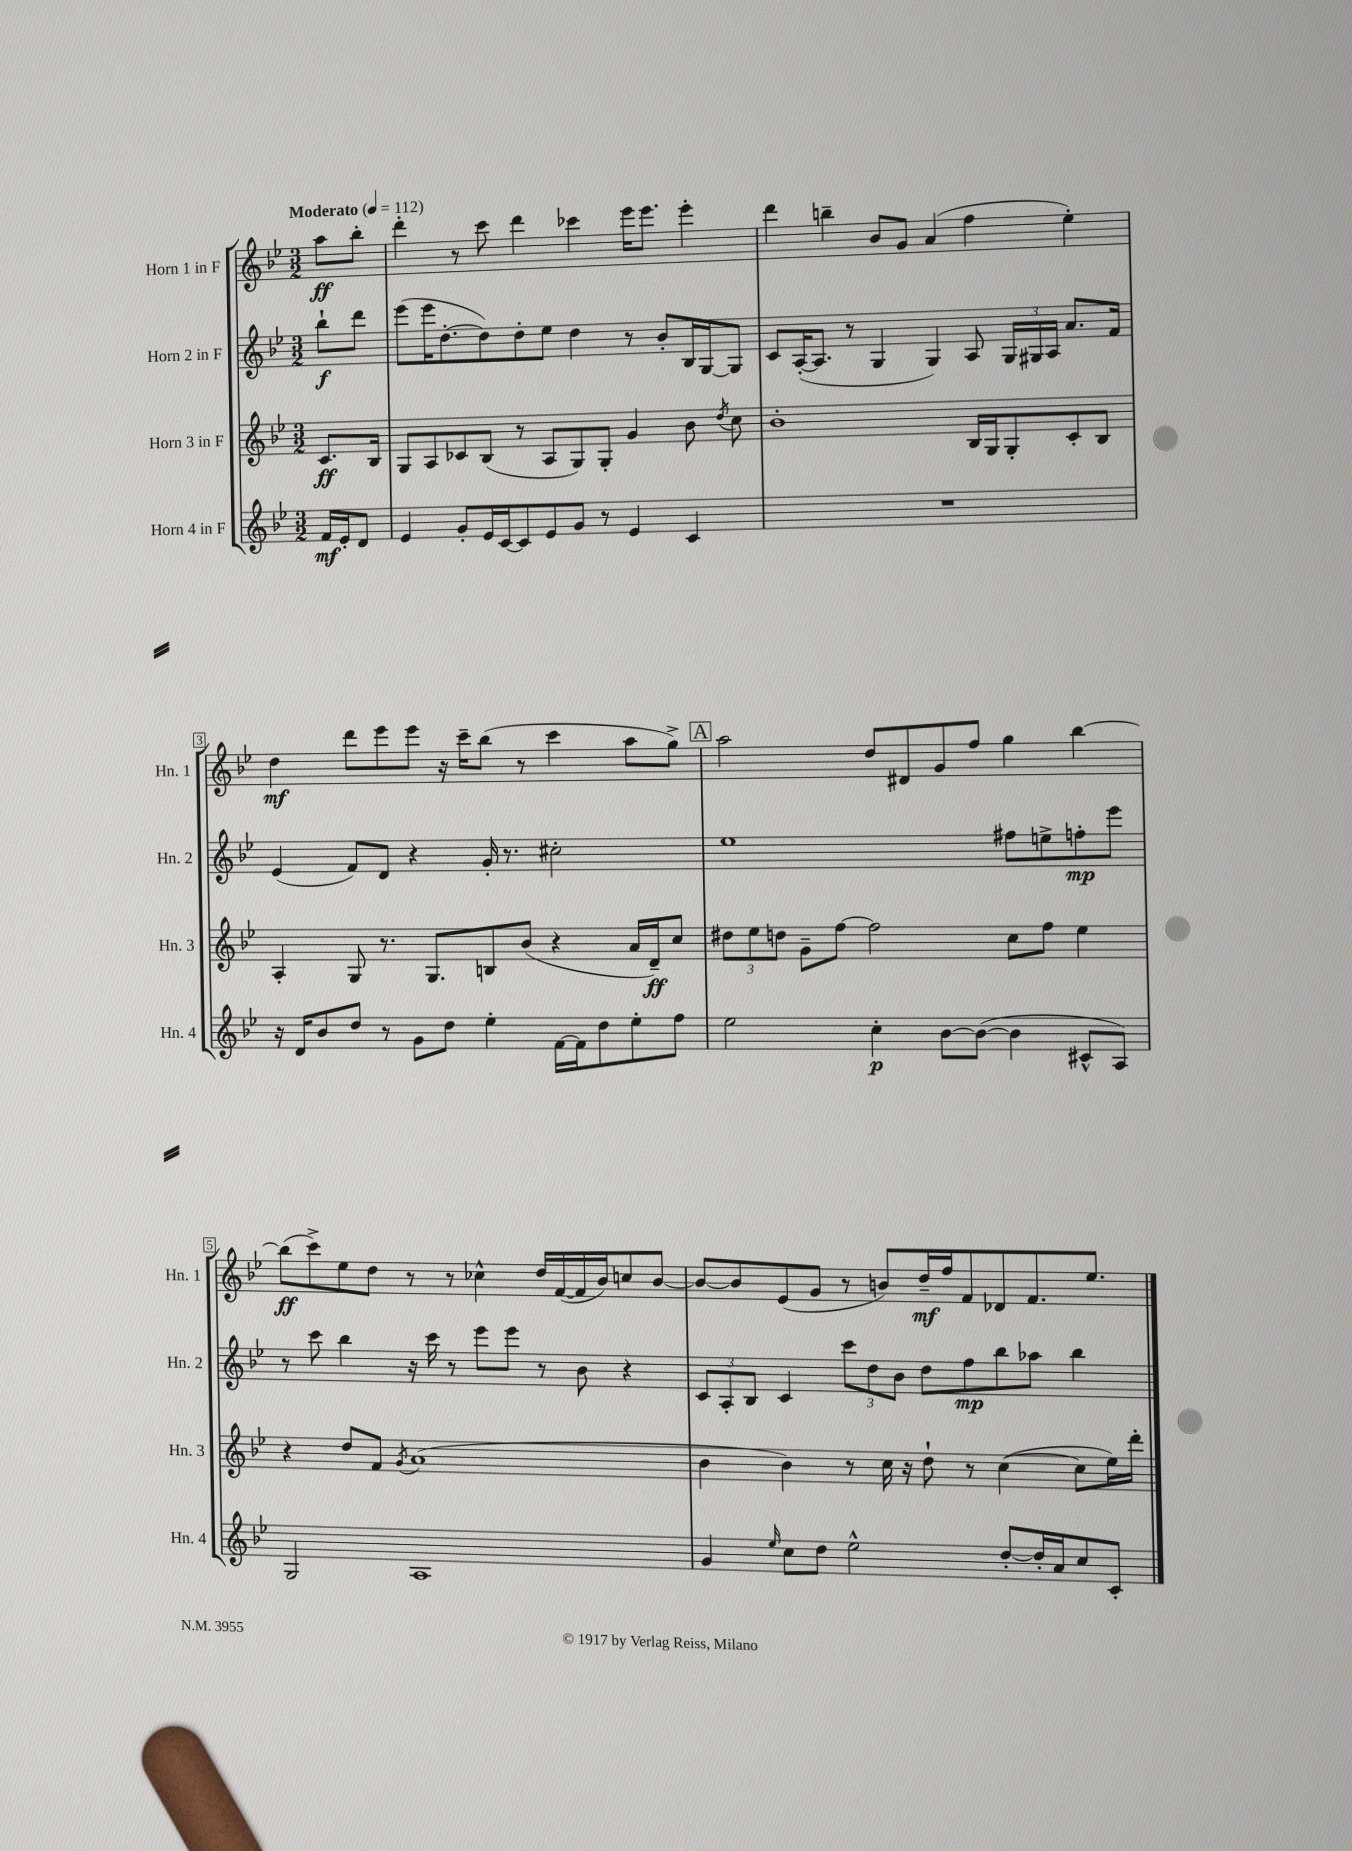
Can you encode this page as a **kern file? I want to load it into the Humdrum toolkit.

**kern	**dynam	**kern	**dynam	**kern	**dynam	**kern	**dynam
*part4	*part4	*part3	*part3	*part2	*part2	*part1	*part1
*staff4	*staff4	*staff3	*staff3	*staff2	*staff2	*staff1	*staff1
*I"Horn 4 in F	*	*I"Horn 3 in F	*	*I"Horn 2 in F	*	*I"Horn 1 in F	*
*I'Hn. 4	*	*I'Hn. 3	*	*I'Hn. 2	*	*I'Hn. 1	*
*clefG2	*	*clefG2	*	*clefG2	*	*clefG2	*
*k[b-e-]	*	*k[b-e-]	*	*k[b-e-]	*	*k[b-e-]	*
*M3/2	*	*M3/2	*	*M3/2	*	*M3/2	*
*MM112	*	*MM112	*	*MM112	*	*MM112	*
=	=	=	=	=	=	=	=
!	!	!	!	!	!	!LO:TX:a:B:t=Moderato	!
16f/LL	mf	8.c/L	ff	8bb-`\L	f	8aa\L	ff
16e-'/J	.	.	.	.	.	.	.
8d/J	.	.	.	8ddd\J	.	8bb-'\J	.
.	.	16B-/Jk	.	.	.	.	.
=1	=1	=1	=1	=1	=1	=1	=1
4e-/	.	8G/L	.	(8eee-\L	.	4ddd'\	.
.	.	8A/	.	16eee-\K	.	.	.
.	.	.	.	[8.dd'\	.	.	.
8g'/L	.	8c-X/	.	.	.	8r	.
16e-/L	.	(8B-/J	.	8dd\])	.	8ccc\	.
[16c/J	.	.	.	.	.	.	.
8c/]	.	8r	.	8dd'\	.	4ddd\	.
8e-/	.	8A/L	.	8ee-\J	.	.	.
8g/J	.	8G/)	.	4dd\	.	4ccc-X\	.
8r	.	8G'/J	.	.	.	.	.
4e-/	.	4g/	.	8r	.	16eee-\KL	.
.	.	.	.	.	.	8.eee-\J	.
.	.	.	.	8b-'/L	.	.	.
4c/	.	8b-\	.	16B-/L	.	4eee-'\	.
.	.	.	.	[16G/J	.	.	.
.	.	8qdd/	.	.	.	.	.
.	.	8cc\	.	8G/J]	.	.	.
=2	=2	=2	=2	=2	=2	=2	=2
1.r	.	1b-'	.	8c/L	.	4ddd\	.
.	.	.	.	([16A'/K	.	.	.
.	.	.	.	8.A/J]	.	.	.
.	.	.	.	.	.	4bbn~\	.
.	.	.	.	8r	.	.	.
.	.	.	.	4G/	.	8b-/L	.
.	.	.	.	.	.	8g/J	.
.	.	.	.	4G/)	.	(4a/	.
.	.	16B-/LL	.	8A/	.	4ff\	.
.	.	16G/J	.	.	.	.	.
.	.	8G'/	.	24G/LL	.	.	.
.	.	.	.	24G#X/	.	.	.
.	.	.	.	24A/JJ	.	.	.
.	.	8c'/	.	8.a/L	.	4ee-'\)	.
.	.	8B-/J	.	.	.	.	.
.	.	.	.	16f/Jk	.	.	.
!!LO:LB:g=z
=3	=3	=3	=3	=3	=3	=3	=3
16r	.	4A'/	.	(4e-/	.	4dd\	mf
16d/KL	.	.	.	.	.	.	.
8b-/	.	.	.	.	.	.	.
8dd/J	.	8G/	.	8f/L)	.	8ddd\L	.
8r	.	8.r	.	8d/J	.	8eee-\	.
8g\L	.	.	.	4r	.	8eee-\J	.
.	.	8.G/L	.	.	.	.	.
8dd\J	.	.	.	.	.	16r	.
.	.	.	.	.	.	16ccc~\KL	.
4ee-'\	.	8Bn/	.	16g'/	.	(8bb-\J	.
.	.	.	.	8.r	.	.	.
.	.	(8b-/J	.	.	.	8r	.
[16f\LL	.	4r	.	2cc#X'\	.	4ccc\	.
16f\J]	.	.	.	.	.	.	.
8dd\	.	.	.	.	.	.	.
8ee-'\	.	16a/LL	.	.	.	8aa\L	.
.	.	16d~/J)	ff	.	.	.	.
8ff\J	.	8cc/J	.	.	.	8gg^\J)	.
!!LO:REH:place=s1:t=A
=4	=4	=4	=4	=4	=4	=4	=4
2ee-\	.	12dd#X\L	.	1ee-	.	2aa\	.
.	.	12ee-\	.	.	.	.	.
.	.	12ddn\J	.	.	.	.	.
.	.	8g~\L	.	.	.	.	.
.	.	[8ff\J	.	.	.	.	.
4cc'\	p	2ff\]	.	.	.	8dd/L	.
.	.	.	.	.	.	8d#X/	.
[8b-\L	.	.	.	.	.	8g/	.
(8b-\J_	.	.	.	.	.	8ff/J	.
4b-\]	.	8cc\L	.	8ff#X\L	.	4gg\	.
.	.	8ff\J	.	8een^\	.	.	.
8c#X^^/L	.	4ee-\	.	8ffn'\	mp	[4bb-\	.
8A/J)	.	.	.	8eee-\J	.	.	.
!!LO:LB:g=z
=5	=5	=5	=5	=5	=5	=5	=5
2G/	.	4r	.	8r	.	(8bb-\L]	ff
.	.	.	.	8ccc\	.	8ccc^\)	.
.	.	8dd/L	.	4bb-\	.	8ee-\	.
.	.	8f/J	.	.	.	8dd\J	.
.	.	8qg/	.	.	.	.	.
1A	.	(1a	.	16r	.	8r	.
.	.	.	.	16ccc\	.	.	.
.	.	.	.	8r	.	8r	.
.	.	.	.	8eee-\L	.	4cc-X^^\	.
.	.	.	.	8eee-\J	.	.	.
.	.	.	.	8r	.	16dd/LL	.
.	.	.	.	.	.	([16f/	.
.	.	.	.	8b-\	.	16f/]	.
.	.	.	.	.	.	16b-/J)	.
.	.	.	.	4r	.	8ccn/	.
.	.	.	.	.	.	[8b-/J	.
=6	=6	=6	=6	=6	=6	=6	=6
4g/	.	4b-\	.	12c/L	.	8b-/L_	.
.	.	.	.	12A'/	.	.	.
.	.	.	.	.	.	8b-/]	.
.	.	.	.	12B-/J	.	.	.
16qqee-/	.	.	.	.	.	.	.
8cc\L	.	4b-\)	.	4c/	.	(8e-/	.
8dd\J	.	.	.	.	.	8g/J	.
2ee-^^\	.	8r	.	12ccc\L	.	8r	.
.	.	.	.	12dd\	.	.	.
.	.	16cc\	.	.	.	8bn/L)	.
.	.	.	.	12b-\J	.	.	.
.	.	16r	.	.	.	.	.
.	.	8dd`\	.	8dd\L	.	16dd~/L	mf
.	.	.	.	.	.	16ff/J	.
.	.	8r	.	8ff\	mp	8f/	.
[8dd'/L	.	([4cc\	.	8bb-\	.	8d-X/	.
16dd'/L]	.	.	.	8aa-X\J	.	8.f/	.
16a/J	.	.	.	.	.	.	.
8cc/	.	8cc\L]	.	4bb-\	.	.	.
.	.	.	.	.	.	8.ee-/J	.
8c'/J	.	16ee-\L)	.	.	.	.	.
.	.	16ddd'\JJ	.	.	.	.	.
==	==	==	==	==	==	==	==
*-	*-	*-	*-	*-	*-	*-	*-
